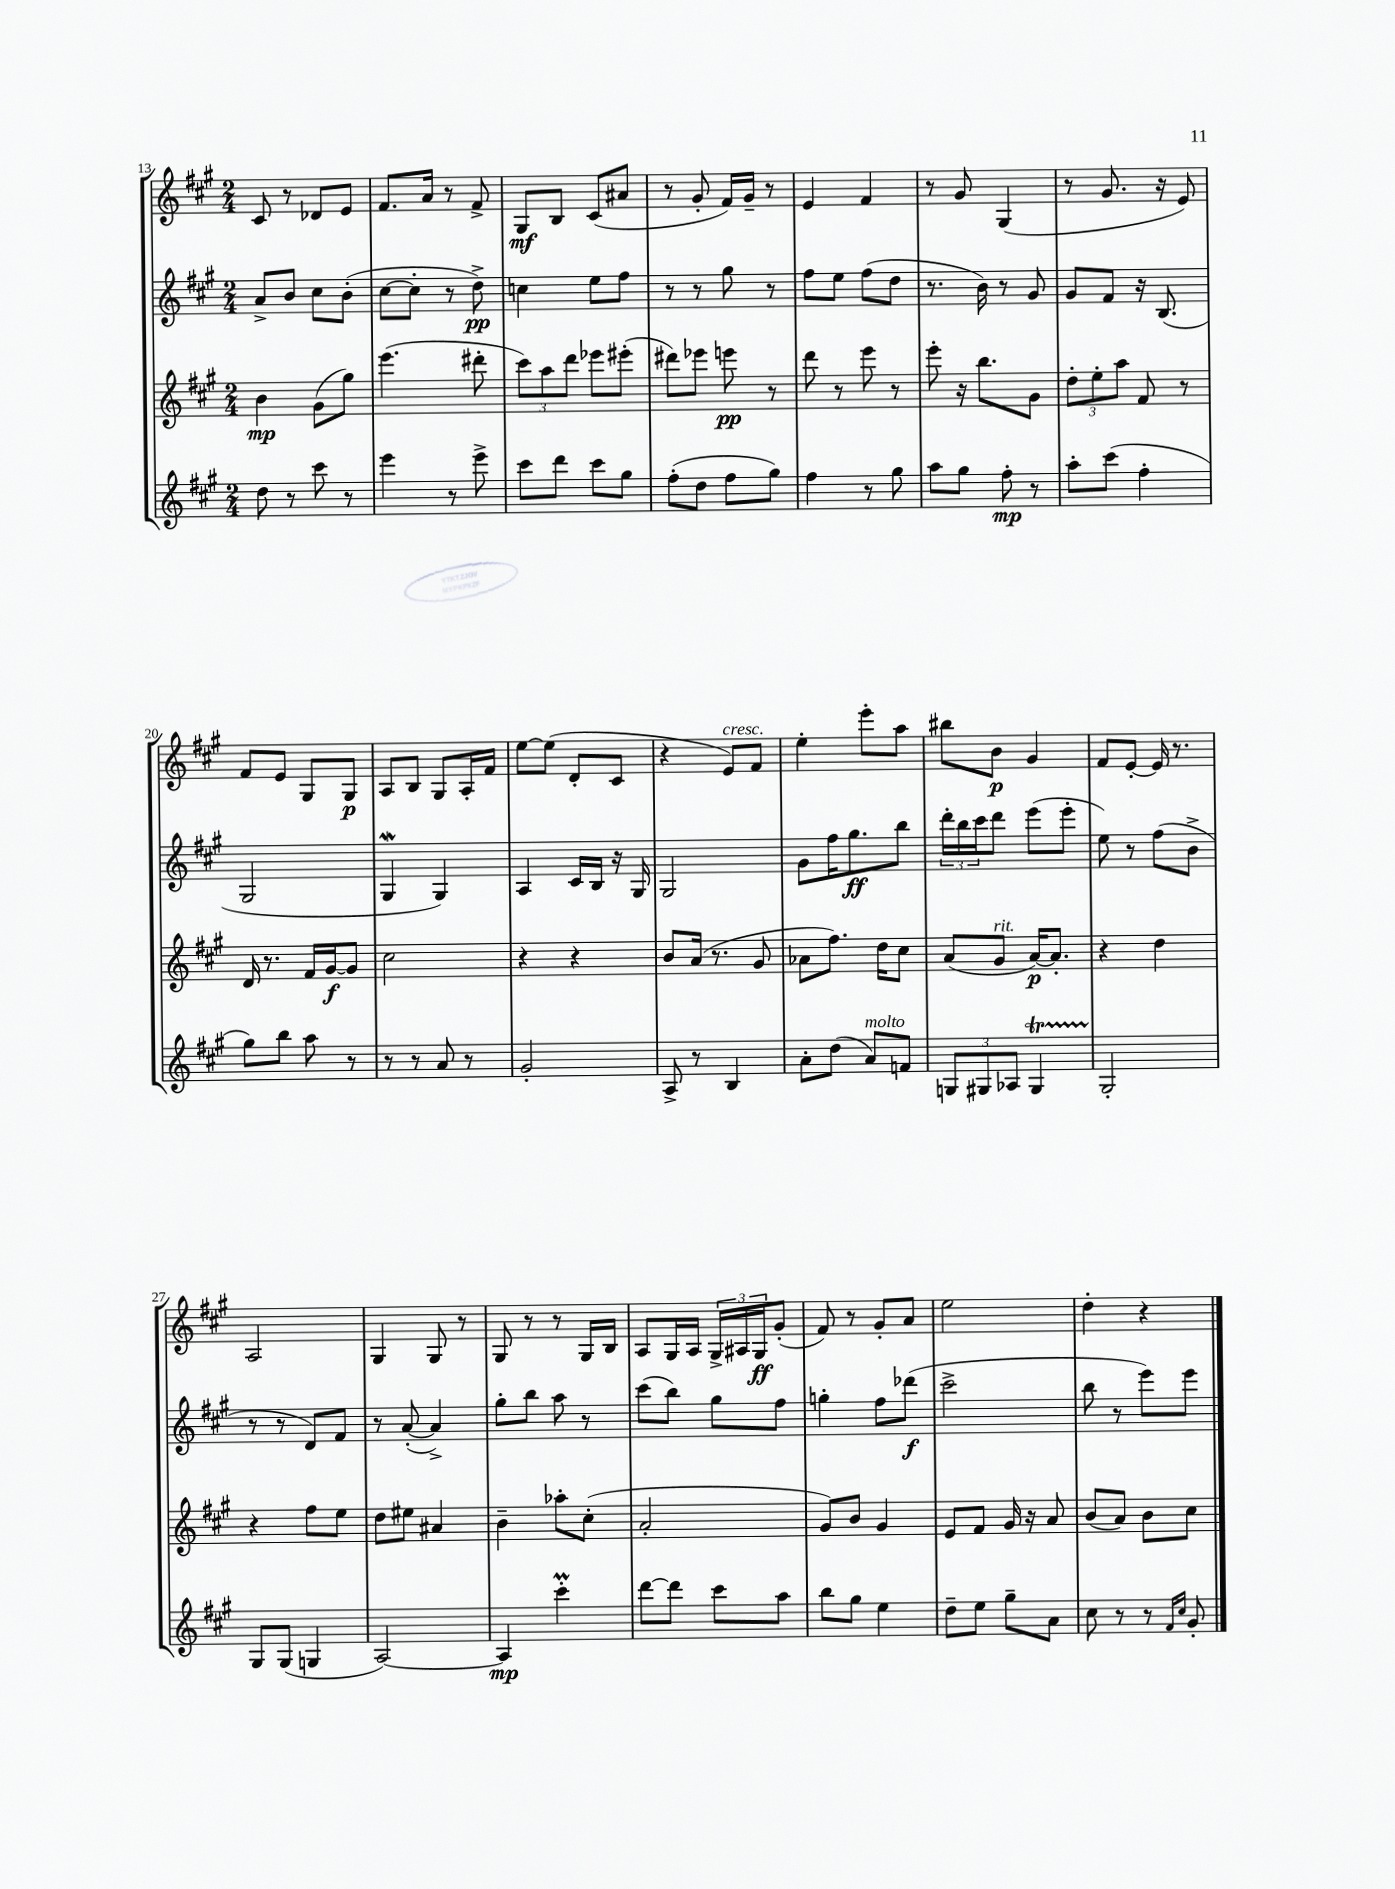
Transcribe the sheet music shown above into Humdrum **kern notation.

**kern	**kern	**kern	**kern
*staff4	*staff3	*staff2	*staff1
*clefG2	*clefG2	*clefG2	*clefG2
*k[f#c#g#]	*k[f#c#g#]	*k[f#c#g#]	*k[f#c#g#]
*M2/4	*M2/4	*M2/4	*M2/4
8dd	4b	8a^	8c#
8r	.	8b	8r
8ccc#	(8g#	8cc#	8d-
8r	8gg#)	(8b'	8e
=	=	=	=
4eee	(4.eee	[8cc#	8.f#
.	.	8cc#']	.
.	.	.	16a
8r	.	8r	8r
8eee^	8ddd#'	8dd^)	8f#^
=	=	=	=
8ccc#	12ccc#)	4cc	8G#
.	12aa	.	.
8ddd	.	.	8B
.	12ddd	.	.
8ccc#	8eee-	8ee	(8c#
8gg#	(8eee#'	8ff#	8a#
=	=	=	=
(8ff#'	8ddd#)	8r	8r
8dd	8eee-	8r	8g#'
8ff#	8eee	8gg#	16f#)
.	.	.	16g#~
8gg#)	8r	8r	8r
=	=	=	=
4ff#	8ddd	8ff#	4e
.	8r	8ee	.
8r	8eee	(8ff#	4f#
8gg#	8r	8dd	.
=	=	=	=
8aa	8eee'	8.r	8r
8gg#	16r	.	8g#
.	8.bb	16b)	.
8ff#'	.	8r	(4G#
8r	8g#	8g#	.
=	=	=	=
8aa'	12dd'	8g#	8r
.	12ee'	.	.
(8ccc#	.	8f#	8.g#
.	12aa	.	.
4ff#'	8f#	16r	.
.	.	(8.B	16r
.	8r	.	8e)
=	=	=	=
8gg#)	16d	2G#	8f#
.	8.r	.	.
8bb	.	.	8e
8aa	16f#	.	8G#
.	[16g#	.	.
8r	8g#]	.	8G#
=	=	=	=
8r	2cc#	4G#	8A
8r	.	.	8B
8a	.	4G#)	8G#
8r	.	.	16A'
.	.	.	16f#
=	=	=	=
2g#'	4r	4A	[8ee
.	.	.	(8ee]
.	4r	16c#	8d'
.	.	16B	.
.	.	16r	8c#
.	.	16G#	.
=	=	=	=
8A^	8b	2G#	4r
8r	(16a	.	.
.	8.r	.	.
4B	.	.	8e)
.	8g#	.	8f#
=	=	=	=
8a'	8a-	8g#	4ee'
(8dd	8.ff#)	16ff#	.
.	.	8.gg#	.
8a)	.	.	8eee'
.	16dd	.	.
8f	8cc#	8bb	8aa
=	=	=	=
12G	(8a	24ddd'	8bb#
.	.	24bb	.
12G#	.	24ccc#	.
.	8g#	8ddd	8b
12A-	.	.	.
4G#	[16a)	(8eee	4g#
.	8.a']	.	.
.	.	8eee'	.
=	=	=	=
2G#'	4r	8ee)	8f#
.	.	8r	[8e'
.	4dd	(8ff#	16e]
.	.	.	8.r
.	.	8b^	.
=	=	=	=
8G#	4r	8r	2A
(8G#	.	8r	.
4G	8ff#	8d)	.
.	8ee	8f#	.
=	=	=	=
[2A)	8dd	8r	4G#
.	8ee#	([8a'	.
.	4a#	4a^])	8G#
.	.	.	8r
=	=	=	=
4A]	4b~	8gg#'	8G#
.	.	8bb	8r
4ccc#'	8aa-'	8aa	8r
.	(8cc#'	8r	16G#
.	.	.	16B
=	=	=	=
[8ddd	2a'	(8ccc#	8A
8ddd]	.	8bb)	16G#
.	.	.	16A
8ccc#	.	8gg#	24G#^
.	.	.	24A#
.	.	.	24G#
8aa	.	8ff#	(8g#'
=	=	=	=
8bb	8g#)	4gg'	8f#)
8gg#	8b	.	8r
4ee	4g#	8ff#	8g#'
.	.	(8ddd-	8a
=	=	=	=
8dd~	8e	2ccc#^	2ee
8ee	8f#	.	.
8gg#~	16g#	.	.
.	16r	.	.
8a	8a	.	.
=	=	=	=
8cc#	(8b	8bb	4dd'
8r	8a)	8r	.
8r	8b	8eee)	4r
16qqf#	.	.	.
16qqcc#	.	.	.
8g#'	8cc#	8eee	.
==	==	==	==
*-	*-	*-	*-
